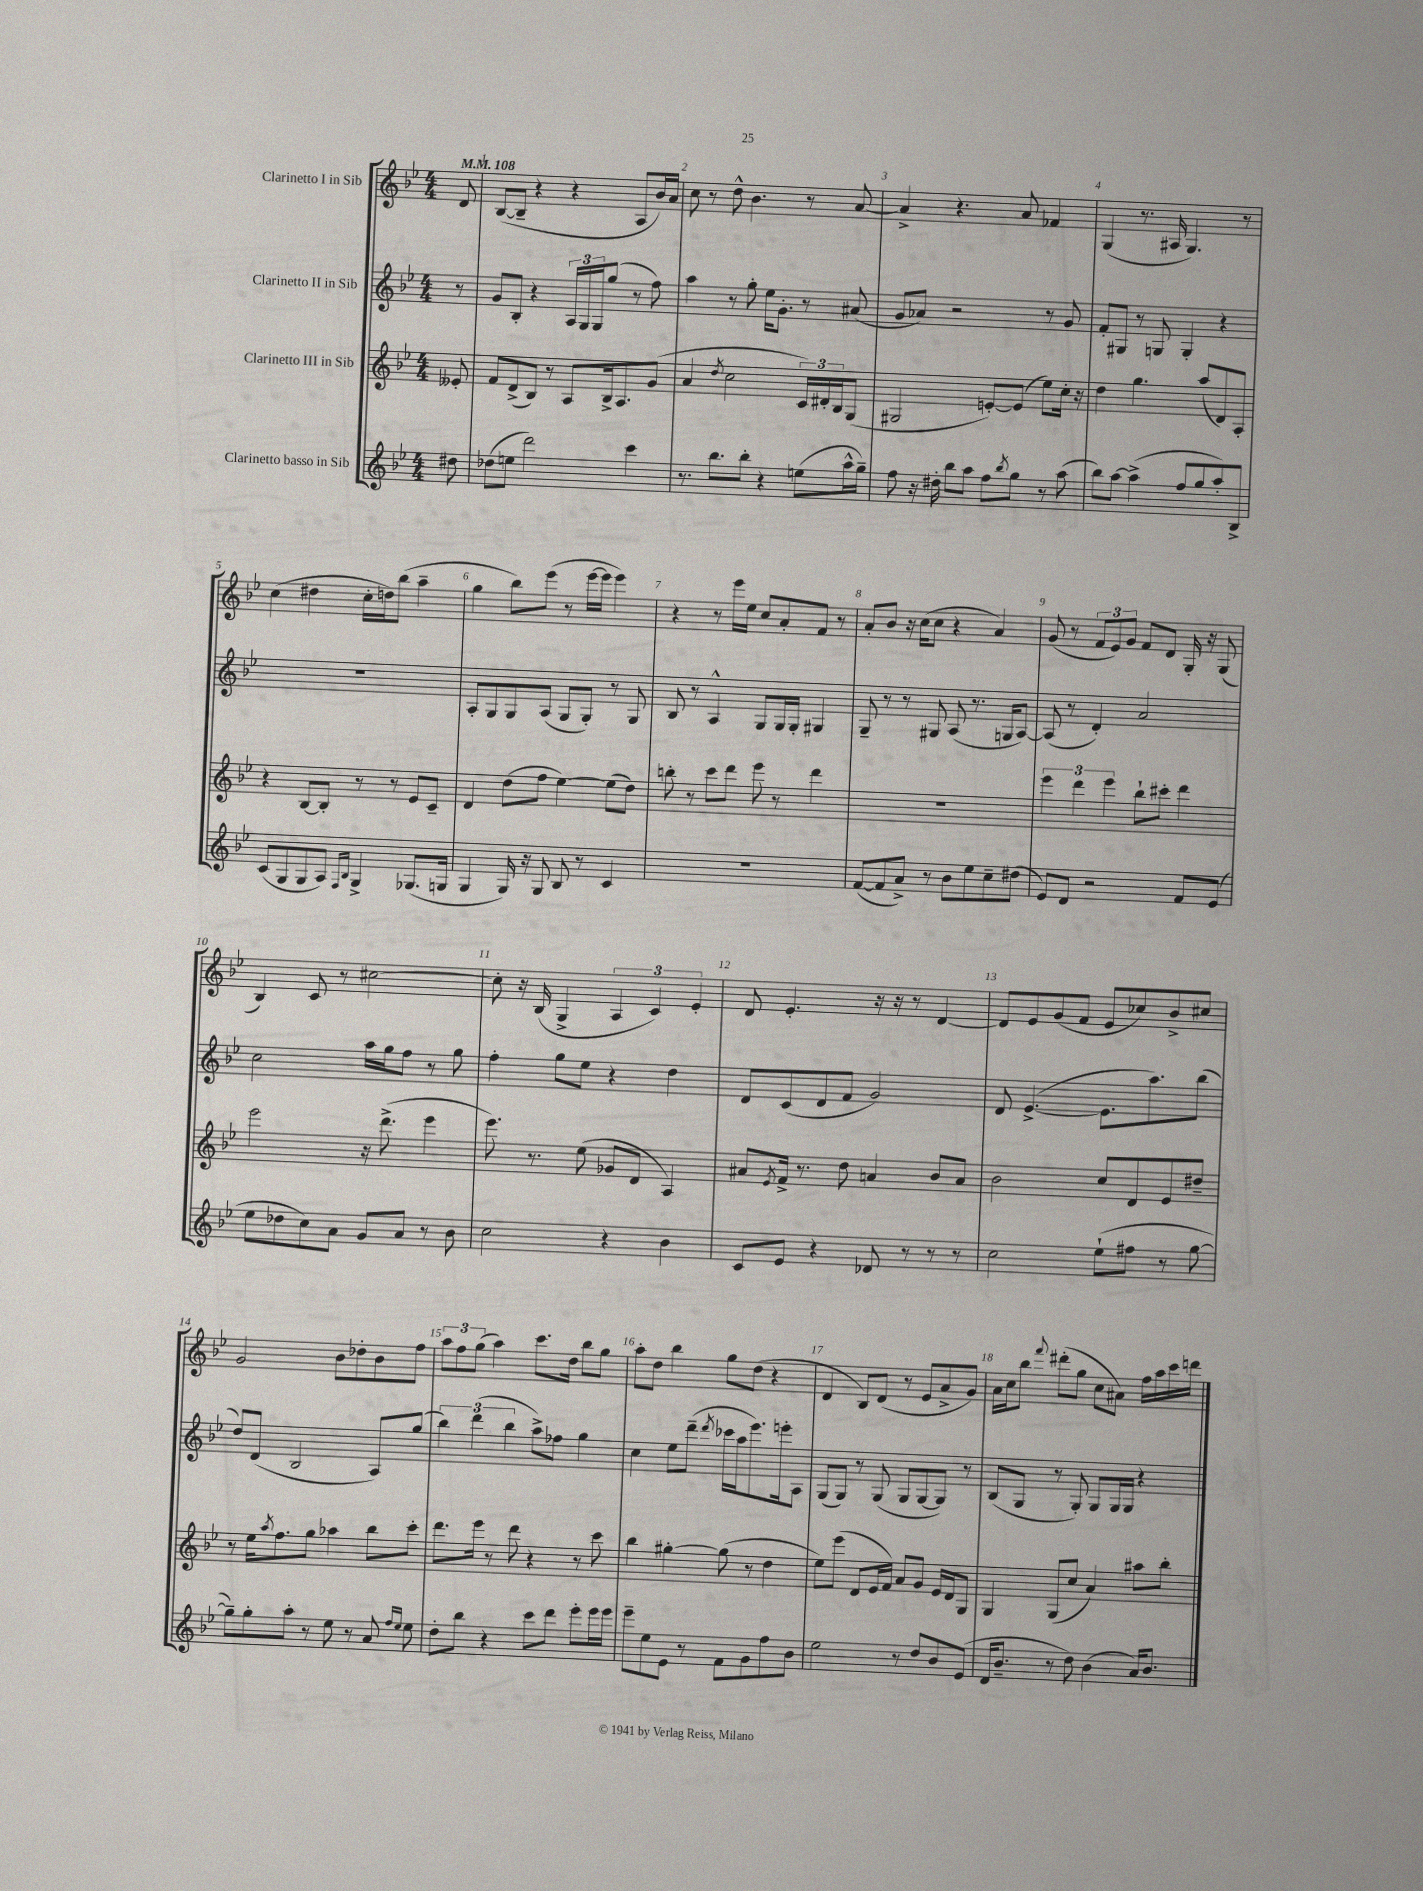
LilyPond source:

<<
\new StaffGroup <<
\new Staff = "s0" \with { instrumentName = "Clarinetto I in Sib" } {
    \clef treble \key bes \major \numericTimeSignature \time 4/4 \partial 8 \tempo 4 = 108
    d'8 |
    bes8~( bes8-- r4 r4 a8 bes'16) a'16 |
    c''8 r8 d''8-^ bes'4. r8 a'8~ |
    a'4-> r4. a'8 fes'4 |
    g4( r8. ais16 g4.) r8 |
    c''4( dis''4 c''16-. d''16) bes''8( a''4-- |
    g''4 bes''8) ees'''8( r8 ees'''16~ ees'''16 ees'''4) |
    r4 r8 ees'''16 ees''16 c''8 a'8-. f'8 r8 |
    a'8-. bes'8 r16 c''16( c''8 r4 a'4) |
    g'8( r8 \tuplet 3/2 { f'8 ees'8) g'8 } f'8 d'8 g16-. r16 g8( |
    bes4) c'8 r8 cis''2~ |
    cis''8-. r16 bes16( g4-> \tuplet 3/2 { a4 c'4) ees'4-. } |
    d'8 ees'4.-. r16 r16 r8 d'4~ |
    d'8 ees'8 g'8( f'8 ees'8 ces''8) bes'8-> cis''8 |
    g'2 bes'8 des''8-. bes'8 f''8 |
    \tuplet 3/2 { a''8 f''8 g''8( } a''4) c'''8. d''16 bes''8 g''8 |
    a''8-. d''8 bes''4 g''8 d''8( r4 |
    d'4 bes8) d'8( r8 ees'8 a'8-> g'8) |
    a'16 c''16 bes''8 \appoggiatura { f'''8 } dis'''8-.( g''8 c''8 ais'8) f''16 a''16 c'''16 d'''16 \bar "|." |
}
\new Staff = "s1" \with { instrumentName = "Clarinetto II in Sib" } {
    \clef treble \key bes \major \numericTimeSignature \time 4/4 \partial 8
    r8 |
    g'8 bes8-. r4 \tuplet 3/2 { a16 g16 g16 } g''8( r8 f''8) |
    a''4 r8 g''8-. ees''16 g'8.-. r8 ais'8( |
    g'8 aes'8) r2 r8 g'8 |
    f'8-. gis8 r8 g8 g4-. r4 |
    R1 |
    a8-. g8 g8 a8( g8 g8-.) r8 g8 |
    bes8 r8 a4-^ g8 g16 g16-. gis4 |
    g8-- r8 r8 gis8 a8( r8. g16 a8~) |
    a8( r8 d'4-.) a'2 |
    c''2 a''16 g''16 f''8 r8 g''8 |
    f''4-. g''8 ees''8 r4 d''4 |
    d'8 c'8( d'8 f'8 g'2) |
    d'8 ees'4.~->( ees'8. a''8.) bes''8( |
    d''8) d'8( bes2 a8) g''8( |
    \tuplet 3/2 { bes''4) d'''4( bes''4 } a''8->) fes''8 g''4 |
    c''4 ees''8 d'''8--( \acciaccatura { d'''8 } ces'''16 a''16 ees'''8.) e'''16-. a8 |
    g8( g8) r8 g8( g8 g8~ g8) r8 |
    bes8( g8 r8 g8-.) g8 g16 g16 r4 \bar "|." |
}
\new Staff = "s2" \with { instrumentName = "Clarinetto III in Sib" } {
    \clef treble \key bes \major \numericTimeSignature \time 4/4 \partial 8
    eeses'8-. |
    f'8 d'8->( bes8) r8 a8 bes16-> a8. g'8( |
    a'4 \acciaccatura { d''8 } c''2 \tuplet 3/2 { c'16) dis'16-. bes16 } g8( |
    gis2 e'8~-.) e'8( ees''8) c''16-. r16 |
    d''4 g''4. a''8( d'8) a8-. |
    r4 bes8~ bes8-. r8 r8 ees'8 c'8-- |
    d'4 d''8( f''8 ees''4~) ees''8( d''8) |
    b''8-. r8 c'''8 d'''8 ees'''8 r8 d'''4 |
    R1 |
    \tuplet 3/2 { ees'''4 d'''4 ees'''4 } bes''8-! cis'''8-. d'''4 |
    ees'''2 r16 d'''8.->( ees'''4 |
    ees'''8.) r8. ees''8( ges'8 d'8 a4) |
    ais'8 \acciaccatura { ees'8 } f'16-> r8. d''8 a'4 bes'8 a'8 |
    bes'2 c''8 d'8 ees'8 dis''8-- |
    r8 ees''16 \acciaccatura { a''8 } f''8. g''8 aes''4 bes''8 c'''8-. |
    d'''8. ees'''16 r8 d'''8 r4 r8 c'''8 |
    bes''4 gis''4~-. gis''8( r8 d''4 |
    ees''8) ees'''8( d'8 ees'16 f'16) a'8 g'8 ees'16 d'16 g8 |
    g4 g8( c''8 a'4) ais''8 bes''8-. \bar "|." |
}
\new Staff = "s3" \with { instrumentName = "Clarinetto basso in Sib" } {
    \clef treble \key bes \major \numericTimeSignature \time 4/4 \partial 8
    dis''8 |
    des''8( e''8 d'''2) c'''4 |
    r8. bes''8. bes''8-. r4 e''8( a''16-^ g''16--) |
    f''8 r16 dis''16-. bes''8 a''8 f''8 \acciaccatura { bes''8 } g''8 r8 a''8( |
    bes''8) a''8~ a''4->( f''8 g''8 a''8-.) bes8-> |
    c'8( g8 g8 a8) \grace { f16 bes16 } g4-> ges8.( g16 |
    g4 g16) r16 g8 bes8 r8 c'4 |
    R1 |
    f'8~( f'8 a'8->) r8 bes'8 ees''8 c''8-- dis''8( |
    ees'8) d'8 r2 f'8 ees'8( |
    ees''8 des''8 c''8) a'8 g'8 a'8 r8 bes'8 |
    c''2 r4 bes'4 |
    c'8 ees'8 r4 des'8 r8 r8 r8 |
    c''2 ees''8-!( fis''8 r8 g''8~ |
    g''8--) g''8-. a''8-. r8 ees''8 r8 a'8 \grace { f''16 ees''16 } ees''8 |
    d''8-. bes''8 r4 c'''8 d'''8 ees'''8-. ees'''16 ees'''16 |
    ees'''8-- ees''8 ees'8 r8 f'8 g'8 f''8 bes'8 |
    ees''2 r8 d''8 bes'8 ees'8( |
    d'16 bes'8.-- r8 d''8) bes'4( a'16) bes'8. \bar "|." |
}
>>
>>
\layout { \context { \Score \override BarNumber.break-visibility = ##(#f #t #t) barNumberVisibility = #all-bar-numbers-visible } }
